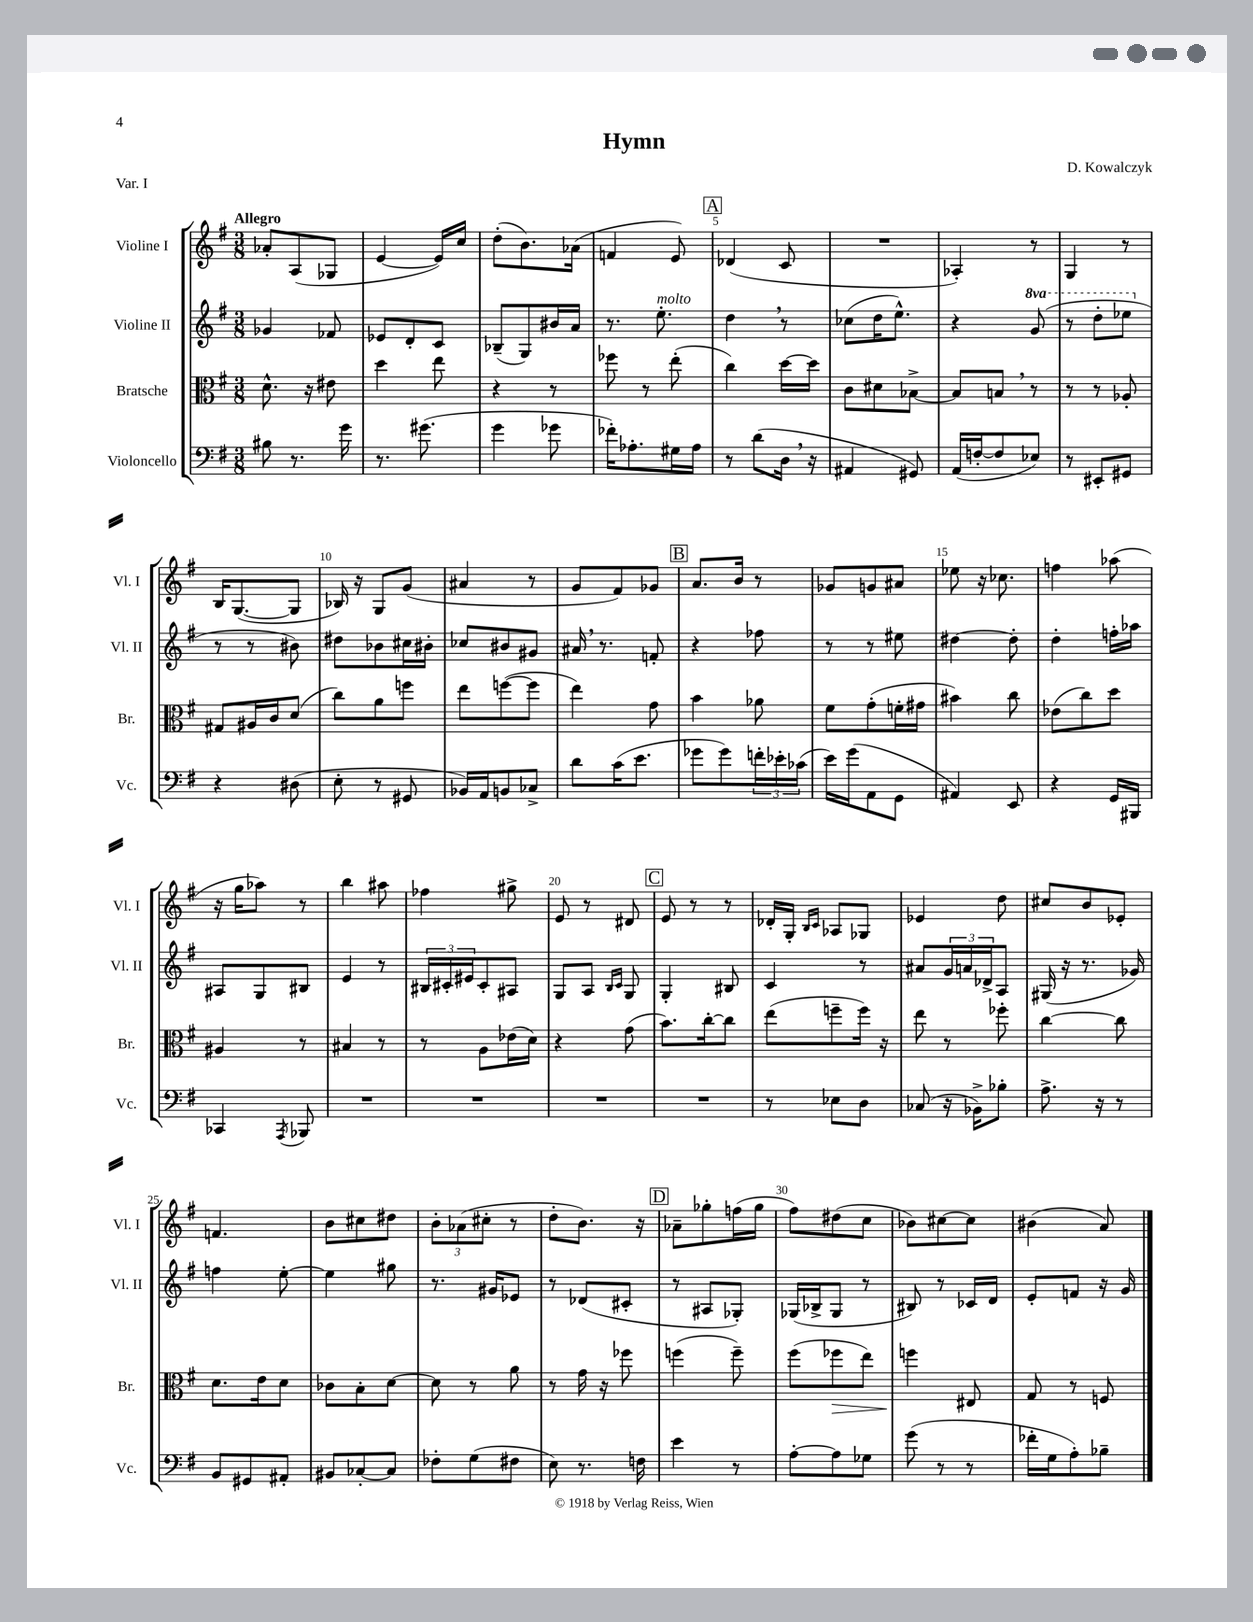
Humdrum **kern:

**kern	**kern	**kern	**kern
*staff4	*staff3	*staff2	*staff1
*clefF4	*clefC3	*clefG2	*clefG2
*k[f#]	*k[f#]	*k[f#]	*k[f#]
*M3/8	*M3/8	*M3/8	*M3/8
8B#\	8.d^^\	4g-/	8a-'/L
8.r	.	.	(8A/
.	16r	.	.
.	8e#\	8f-/	8G-/J
16g\	.	.	.
=	=	=	=
8.r	4dd\	8e-/L	[4e/
.	.	8d'/	.
(8.g#\	.	.	.
.	8ee\	8c/J	16e/]LL)
.	.	.	16cc/JJ
=	=	=	=
4g\	4r	(8B-~/L	(8dd'\L
.	.	8G/)	8.b\)
8g-\	8r	16b#/L	.
.	.	16a/JJ	(16a-\Jk
=	=	=	=
16f-'\LK)	8ff-\	8.r	4f/
8.A-'\	.	.	.
.	8r	.	.
.	.	8.ee'\	.
16G#\L	(8ee'\	.	8e/)
16A-\JJ	.	.	.
=	=	=	=
8r	4cc\)	4dd\	(4d-/
(8d\L	.	.	.
16D\Jk	[16dd\LL	8r	8c/
16r	16dd\]JJ	.	.
=	=	=	=
4AA#/	8c\L	(8cc-\L	4.r
.	8d#\	16dd\K	.
.	.	8.ee^^\J)	.
8GG#/)	[8B-^\J	.	.
=	=	=	=
(16AA/LL	8B-/]L	4r	4A-'/)
[16F'/J	.	.	.
8F/]	8B/J	.	.
8E-/J)	8r	(8gg/	8r
=	=	=	=
8r	8r	8r	4G/
8EE#'/L	8r	8ddd'\L	.
8GG#/J	8A-'/	8eee-\J	8r
=	=	=	=
4r	8G#/L	8r	16B/LK
.	.	.	([8.G/
.	16A#/L	8r	.
.	16c/J	.	.
(8D#\	(8d/J	8b#\)	8G/]J
=	=	=	=
8E'\	8cc\L)	8dd#\L	16B-/)
.	.	.	16r
8r	8a\	8b-\	8G/L
8GG#/	8ff\J	16cc#\L	(8g/J
.	.	16b#'\JJ	.
=	=	=	=
16BB-/LL)	8ee\L	8cc-/L	4a#/
16AA/J	.	.	.
8BB/	([8ff\	8b#/	.
8C-^/J	8ff\]J	8g#/J	8r
=	=	=	=
8d\L	4ee\)	16a#/	8g/L
.	.	8.r	.
(16c\K	.	.	8f#/)
8.e\J	.	.	.
.	8g\	8f'/	8g-/J
=	=	=	=
8g-\L	4b\	4r	8.a/L
8g-\)	.	.	.
.	.	.	16b/Jk
24f'\L	8a-\	8ff-\	8r
24e-'\	.	.	.
(24c-\JJ	.	.	.
=	=	=	=
16e\LL)	8f#\L	8r	8g-/L
(16g\J	.	.	.
8AA\	(8g'\	8r	8g/
8GG\J	16f'\L	8ee#\	8a#/J
.	16g#\JJ	.	.
=	=	=	=
4AA#/)	4b#\)	[4dd#\	8ee-\
.	.	.	16r
.	.	.	8.cc-\
8EE/	8cc\	8dd#'\]	.
=	=	=	=
4r	(8e-\L	4dd'\	4ff\
.	8cc\)	.	.
16GG/LL	8dd\J	16ff'\LL	(8aa-\
16BBB#/JJ	.	16aa-\JJ	.
=	=	=	=
4CC-/	4A#/	8A#/L	16r
.	.	.	16gg\LK
.	.	8G/	8aa-\J)
8qAAA/	.	.	.
8BBB-/	8r	8B#/J	8r
=	=	=	=
4.r	4B#/	4e/	4bb\
.	8r	8r	8aa#\
=	=	=	=
4.r	8r	24B#/LL	4ff-\
.	.	24c#'/	.
.	.	24e#/J	.
.	8A\L	8c#'/	.
.	(16e-\L	8A#/J	8gg#^\
.	16d\JJ)	.	.
=	=	=	=
4.r	4r	8G/L	8e/
.	.	8A/J	8r
.	.	16qqB/LL	.
.	.	16qqc/JJ	.
.	(8g\	8G/	8d#/
=	=	=	=
4.r	8.b\L)	4G'/	8e/
.	.	.	8r
.	[16cc'\k	.	.
.	8cc\]J	8B#/	8r
=	=	=	=
8r	(8ee\L	4c/	16d-'/LL
.	.	.	16G'/JJ
.	.	.	16qqB/LL
.	.	.	16qqc/JJ
8E-\L	8ff~\	.	8A-/L
8D\J	16ff\Jk)	8r	8G-/J
.	16r	.	.
=	=	=	=
(8C-/	8ee\	8a#/L	4e-/
16r	8r	24g/L	.
.	.	24a/	.
16BB-^\LK)	.	.	.
.	.	24d-^/J	.
8B-'\J	8ff-'\	8A/J	8dd\
=	=	=	=
8.A^\	[4cc\	(16G#/	8cc#/L
.	.	16r	.
.	.	8.r	8b/
16r	.	.	.
8r	8cc\]	.	8e-'/J
.	.	16g-/)	.
=	=	=	=
8BB/L	8.d\L	4ff\	4.f/
8GG#/	.	.	.
.	16e\k	.	.
8AA#'/J	8d\J	[8ee'\	.
=	=	=	=
8BB#/L	8c-\L	4ee\]	8b\L
[8C-'/	8B'\	.	8cc#\
8C-/]J	[8d\J	8gg#\	8dd#\J
=	=	=	=
8F-'\L	8d\]	8.r	12b'\L
.	.	.	(12a-\
(8G\	8r	.	.
.	.	.	12cc#'\J
.	.	16g#/LK	.
8F#\J	8a\	8e-/J	8r
=	=	=	=
8E\)	8r	8r	8dd'\L
8.r	16g\	(8d-/L	8.b\J)
.	16r	.	.
.	8ff-\	8c#'/J	.
16F\	.	.	16r
=	=	=	=
4e\	(4ff\	8r	8a-~\L
.	.	8A#/L	8gg-'\
8r	8ff~\)	8G-'/J)	(16ff\L
.	.	.	16gg-\JJ
=	=	=	=
[8A'\L	(8ff#\L	(16G-/LL	8ff#\L)
.	.	16B-^/J	.
8A\]	8ff-\	8G-/J	(8dd#\
8G-\J	8ee\J)	8r	8cc\J
=	=	=	=
(8g\	4ff\	8B#/)	8b-\L)
8r	.	8r	[8cc#\
8r	8E#/	16c-/LL	8cc#\]J
.	.	16d/JJ	.
=	=	=	=
16f-'\LL	8G/	8e'/L	(4b#\
16G\J	.	.	.
8A'\)	8r	8f/J	.
8B-~\J	8F/	16r	8a/)
.	.	16g/	.
==	==	==	==
*-	*-	*-	*-
